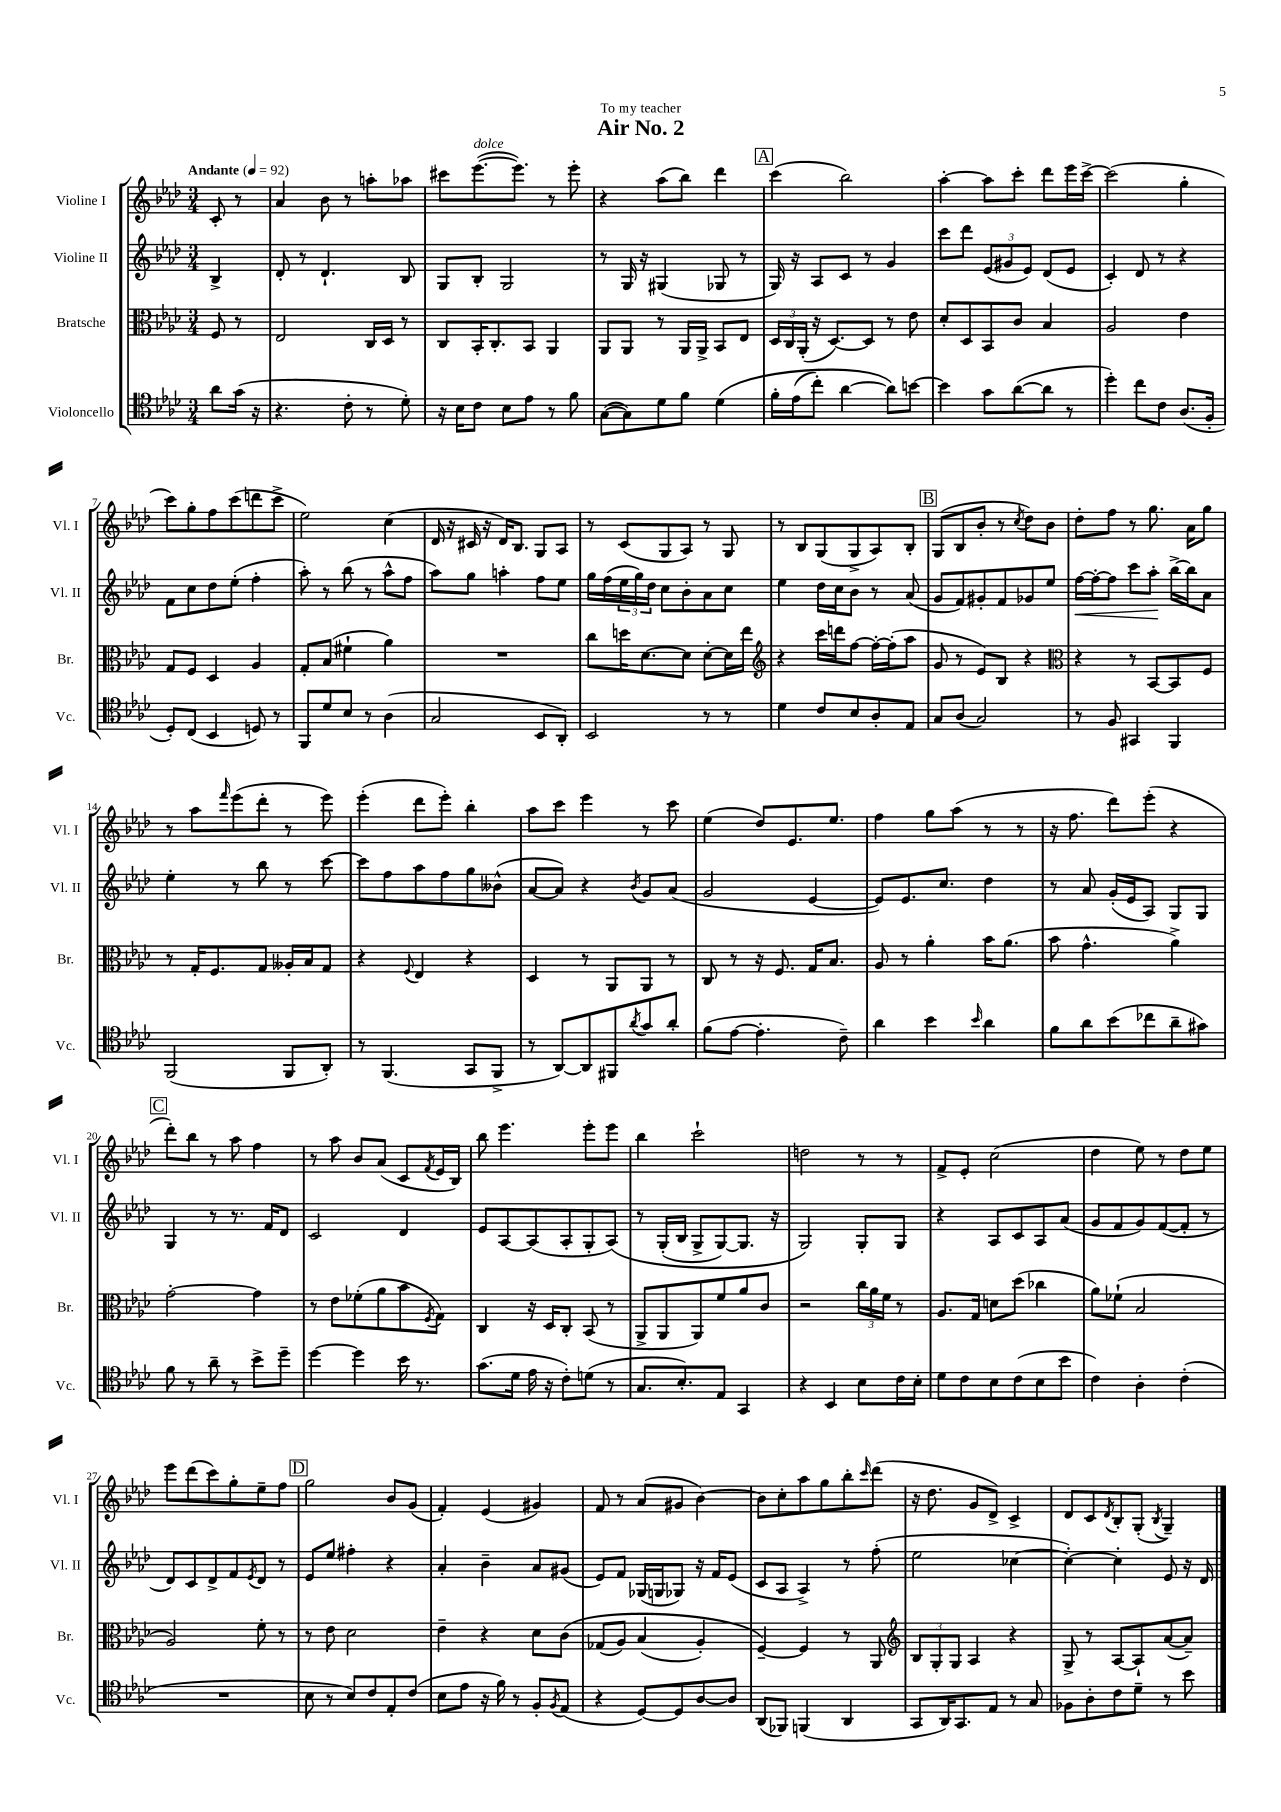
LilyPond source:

\header { title = "Air No. 2" dedication = "To my teacher" }
<<
\new StaffGroup <<
\new Staff = "s0" \with { instrumentName = "Violine I" shortInstrumentName = "Vl. I" } {
    \clef treble \key aes \major \numericTimeSignature \time 3/4 \partial 4 \tempo "Andante" 4 = 92
    c'8-. r8 |
    aes'4 bes'8 r8 a''8-. aes''8 |
    cis'''8 ees'''8.~^\markup { \italic "dolce" }( ees'''8.) r8 ees'''8-. |
    r4 aes''8( bes''8) des'''4 |
    \mark \markup { \box "A" } c'''4( bes''2) |
    aes''4~-. aes''8 c'''8-. des'''8 ees'''16 c'''16~-> |
    c'''2( g''4-. |
    c'''8) g''8-. f''8 c'''8( d'''8 c'''8-> |
    ees''2) c''4( |
    des'16 r16 cis'16 r16 des'16) bes8. g8 aes8 |
    r8 c'8( g8 aes8) r8 g8 |
    r8 bes8 g8( g8-> aes8) bes8-. |
    \mark \markup { \box "B" } g8( bes8 bes'8-. r8 \acciaccatura { c''8 } des''8) bes'8 |
    des''8-. f''8 r8 g''8. aes'16 g''8 |
    r8 aes''8 \grace { f'''16 } ees'''8( des'''8-. r8 ees'''8) |
    ees'''4-.( des'''8 ees'''8-.) bes''4-. |
    aes''8 c'''8 ees'''4 r8 c'''8 |
    ees''4( des''8) ees'8. ees''8. |
    f''4 g''8 aes''8( r8 r8 |
    r16 f''8. des'''8) ees'''8-.( r4 |
    \mark \markup { \box "C" } des'''8-.) bes''8 r8 aes''8 f''4 |
    r8 aes''8 bes'8 aes'8( c'8 \acciaccatura { f'8 } ees'16 bes16) |
    bes''8 ees'''4. ees'''8-. ees'''8 |
    bes''4 c'''2-! |
    d''2 r8 r8 |
    f'8-> ees'8-. c''2( |
    des''4 ees''8) r8 des''8 ees''8 |
    ees'''8 des'''8( c'''8) g''8-. ees''8-- f''8 |
    \mark \markup { \box "D" } g''2 bes'8 g'8( |
    f'4-.) ees'4( gis'4) |
    f'8 r8 aes'8( gis'8 bes'4~) |
    bes'8 c''8-. aes''8 g''8 bes''8-. \grace { c'''16 } des'''8( |
    r16 des''8. g'8 des'8->) c'4-> |
    des'8 c'8 \acciaccatura { des'8 } bes8-. g8-.( \acciaccatura { bes8 } g4--) \bar "|." |
}
\new Staff = "s1" \with { instrumentName = "Violine II" shortInstrumentName = "Vl. II" } {
    \clef treble \key aes \major \numericTimeSignature \time 3/4 \partial 4
    bes4-> |
    des'8-. r8 des'4.-! bes8 |
    g8 bes8-. g2 |
    r8 g16 r16 gis4( ges8 r8 |
    \mark \markup { \box "A" } g16) r16 aes8 c'8 r8 g'4 |
    c'''8 des'''8 \tuplet 3/2 { ees'8( gis'8 ees'8) } des'8( ees'8 |
    c'4-.) des'8 r8 r4 |
    f'8 c''8 des''8 ees''8-.( f''4-. |
    aes''8-.) r8 bes''8( r8 aes''8-^ f''8 |
    aes''8) g''8 a''4-. f''8 ees''8 |
    g''16 f''16( \tuplet 3/2 { ees''16 g''16) des''16 } c''8 bes'8-. aes'8 c''8 |
    ees''4 des''16 c''16 bes'8 r8 aes'8( |
    \mark \markup { \box "B" } g'8 f'8) gis'8-. f'8 ges'8 ees''8 |
    f''16~\< f''16~-. f''8 c'''8 aes''8-.\! bes''16~-> bes''16 aes'8 |
    ees''4-. r8 bes''8 r8 c'''8~ |
    c'''8 f''8 aes''8 f''8 g''8 beses'8-^( |
    aes'8~ aes'8) r4 \acciaccatura { bes'8 } g'8 aes'8( |
    g'2 ees'4~ |
    ees'8) ees'8. c''8. des''4 |
    r8 aes'8 g'16-.( ees'16 aes8) g8 g8 |
    \mark \markup { \box "C" } g4 r8 r8. f'16 des'8 |
    c'2 des'4 |
    ees'8 aes8~ aes8( aes8-. g8-. aes8)\( |
    r8 g16-.( bes16 g8-> g8~) g8. r16 |
    g2\) g8-. g8 |
    r4 aes8 c'8 aes8 aes'8( |
    g'8 f'8 g'8) f'8~( f'8-. r8 |
    des'8) c'8 des'8-> f'8 \acciaccatura { ees'8 } des'8 r8 |
    \mark \markup { \box "D" } ees'8 ees''8 fis''4-. r4 |
    aes'4-. bes'4-- aes'8 gis'8( |
    ees'8) f'8 ges16( g16 ges8) r16 f'16 ees'8( |
    c'8 aes8 aes4->) r8 f''8-.( |
    ees''2 ces''4~ |
    ces''4~-.) ces''4-. ees'8 r16 des'16 \bar "|." |
}
\new Staff = "s2" \with { instrumentName = "Bratsche" shortInstrumentName = "Br." } {
    \clef alto \key aes \major \numericTimeSignature \time 3/4 \partial 4
    f8 r8 |
    ees2 c16 des16 r8 |
    c8 bes,16-. c8.-. bes,8 aes,4 |
    aes,8 aes,8 r8 aes,16 aes,16-> bes,8 ees8 |
    \mark \markup { \box "A" } \tuplet 3/2 { des16 c16 aes,16-.( } r16 des8.~) des8 r8 ees'8 |
    des'8-. des8 bes,8 c'8 bes4 |
    aes2 ees'4 |
    g8 f8 des4 aes4 |
    g8-. bes8( fis'4-! aes'4) |
    R2. |
    c''8 d''16 des'8.~ des'8 des'8~-. des'16 ees''16 |
    \clef treble r4 c'''16 d'''16 f''8~ f''16~-. f''16-.( aes''8 |
    \mark \markup { \box "B" } g'8 r8 ees'8) bes8 r4 |
    \clef alto r4 r8 bes,8~ bes,8 f8 |
    r8 g16-. f8. g8 aeses16-. bes16 g8 |
    r4 \appoggiatura { f8 } ees4 r4 |
    des4 r8 aes,8 aes,8 r8 |
    c8 r8 r16 f8. g16 bes8. |
    aes8 r8 aes'4-. bes'16 aes'8.( |
    bes'8 g'4.-^ aes'4->) |
    \mark \markup { \box "C" } g'2~-. g'4 |
    r8 ees'8 fes'8-.( aes'8 bes'8 \acciaccatura { f8 } g8) |
    c4 r16 des16 c8-. bes,8( r8 |
    aes,8-> aes,8 aes,8) f'8 aes'8 c'8 |
    r2 \tuplet 3/2 { c''16 aes'16 f'16 } r8 |
    aes8. g16 d'8 des''8( ces''4 |
    aes'8) fes'8-!( bes2 |
    aes2) f'8-. r8 |
    \mark \markup { \box "D" } r8 ees'8 des'2 |
    ees'4-- r4 des'8 c'8\( |
    ges8( aes8) bes4( aes4-.) |
    f4~--\) f4 r8 aes,8 |
    \clef treble \tuplet 3/2 { bes8 g8-. g8 } aes4 r4 |
    g8-> r8 aes8~ aes8-! aes'8~( aes'8--) \bar "|." |
}
\new Staff = "s3" \with { instrumentName = "Violoncello" shortInstrumentName = "Vc." } {
    \clef tenor \key aes \major \numericTimeSignature \time 3/4 \partial 4
    aes'8 g'16( r16 |
    r4. c'8-. r8 des'8-.) |
    r16 bes16 c'8 bes8 ees'8 r8 f'8 |
    g8~( g8) des'8 f'8 des'4\( |
    \mark \markup { \box "A" } f'16-. ees'16( c''8-.) aes'4~ aes'8\) b'8~ |
    b'4 g'8 aes'8~( aes'8 r8 |
    des''4-.) c''8 c'8 aes8.( f16-. |
    des8-.) c8( bes,4 d8) r8 |
    f,8 des'8 bes8 r8 aes4( |
    g2 bes,8 aes,8-.) |
    bes,2 r8 r8 |
    des'4 c'8 bes8 aes8-. ees8 |
    \mark \markup { \box "B" } g8 aes8( g2) |
    r8 f8 gis,4 f,4 |
    f,2( f,8 aes,8-.) |
    r8 f,4.( g,8 f,8-> |
    r8 aes,8~) aes,8 fis,8 \acciaccatura { aes'8 } g'8 aes'8-. |
    f'8( ees'8~ ees'4.-. c'8--) |
    aes'4 bes'4 \grace { bes'16 } aes'4 |
    f'8 aes'8 bes'8( ces''8 aes'8-- gis'8) |
    \mark \markup { \box "C" } f'8 r8 aes'8-- r8 bes'8-> des''8-- |
    des''4~ des''4 bes'16 r8. |
    g'8.( des'16 ees'16 r16 c'8-.) d'8( r8 |
    g8. bes8.-.) ees8 g,4 |
    r4 bes,4 bes8 c'16 bes16-. |
    des'8 c'8 bes8 c'8( bes8 bes'8 |
    c'4) aes4-. c'4-.( |
    R2. |
    \mark \markup { \box "D" } bes8 r8 bes8) c'8 ees8-. c'8( |
    bes8 ees'8 r16 f'16) r8 f8-. \acciaccatura { f8 } ees8( |
    r4 des8~) des8 aes8~ aes8 |
    aes,8( fes,8) f,4( aes,4 |
    g,8 aes,16) g,8. ees8 r8 g8 |
    fes8 aes8-. c'8 des'8-- r8 bes'8 \bar "|." |
}
>>
>>
